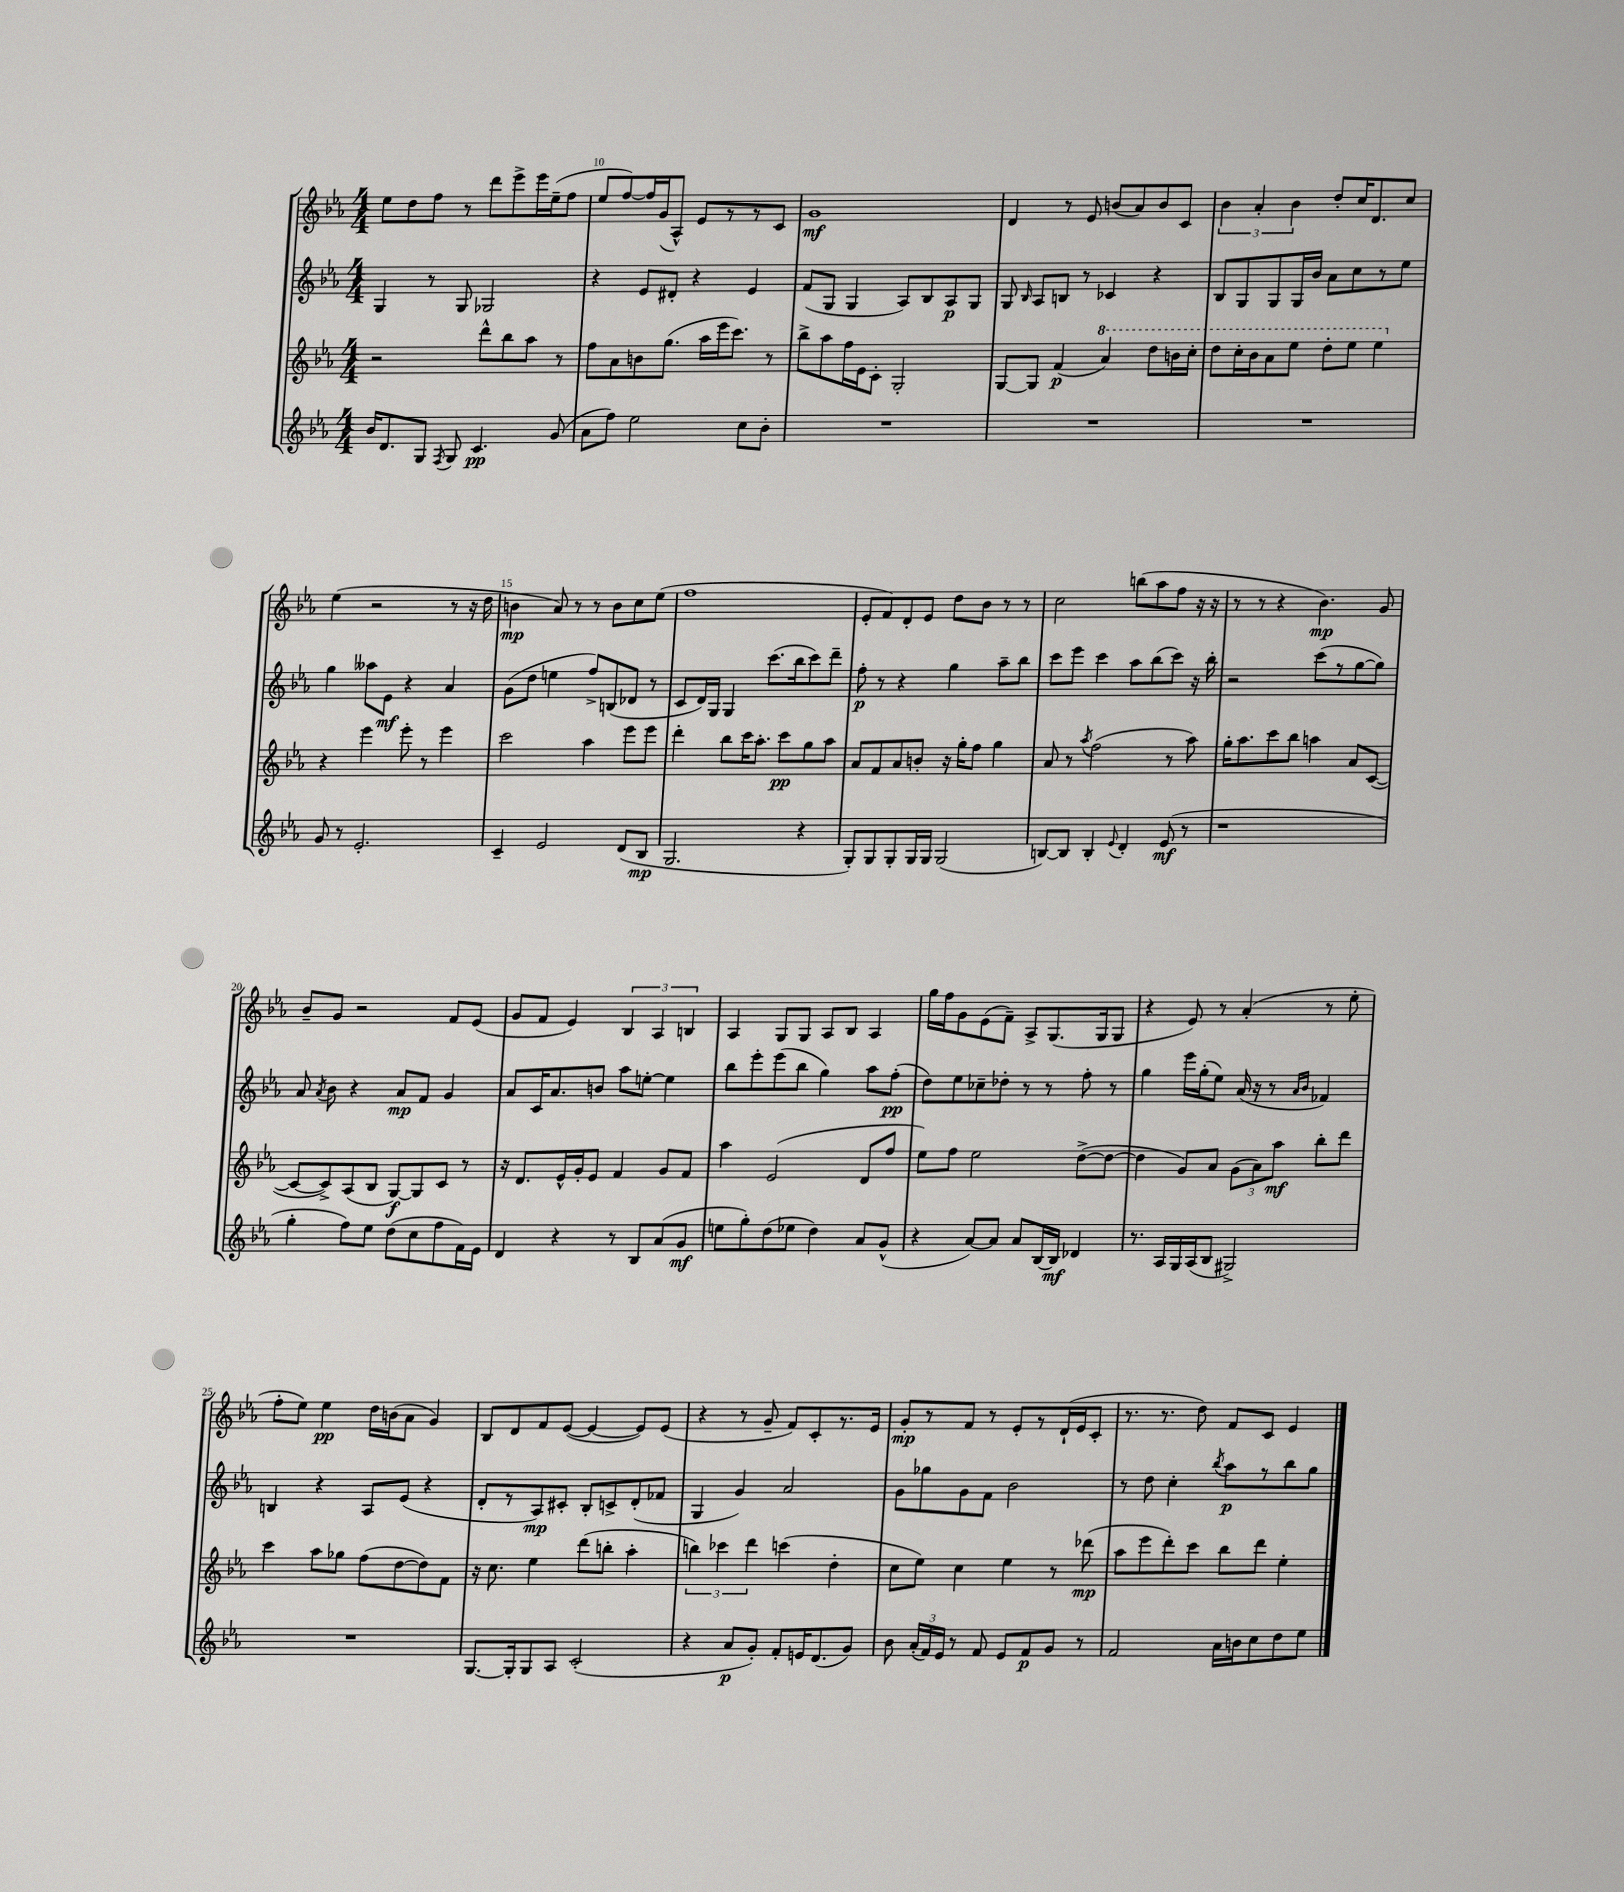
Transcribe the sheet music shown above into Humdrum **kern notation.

**kern	**kern	**kern	**kern
*staff4	*staff3	*staff2	*staff1
*clefG2	*clefG2	*clefG2	*clefG2
*k[b-e-a-]	*k[b-e-a-]	*k[b-e-a-]	*k[b-e-a-]
*M4/4	*M4/4	*M4/4	*M4/4
16b-	2r	4G	8ee-
8.d	.	.	.
.	.	.	8dd
8G	.	8r	8ff
8qF	.	.	.
8G	.	8G	8r
4.c	8ddd^^	2G-	8ddd
.	8bb-	.	8eee-^
.	8aa-	.	16eee-
.	.	.	(16ee-~
(8g	8r	.	8ff
=	=	=	=
8a-	8ff	4r	8ee-
8ff)	8a-	.	[8ff)
2ee-	8b	8e-	16ff]
.	.	.	(16g
.	(8.gg	8d#'	8A-^^)
.	.	4r	8e-
.	16aa-	.	.
.	16eee-	.	8r
.	8.ccc)	.	.
8cc	.	4e-	8r
8b-'	8r	.	8c
=	=	=	=
1r	8bb-^	(8f	1g
.	8aa-	8G	.
.	16ff	4G	.
.	16e-	.	.
.	8c'	.	.
.	2G'	8A-)	.
.	.	8B-	.
.	.	8A-	.
.	.	8G	.
=	=	=	=
1r	[8G	8G	4d
.	.	16qqB-	.
.	8G]	8A-	.
.	(4f	8B	8r
.	.	8r	8e-
.	4aa-)	4c-	(8b
.	.	.	8a-)
.	8ddd	4r	8b
.	16bb	.	8c
.	16ccc'	.	.
=	=	=	=
1r	8ddd	8B-	6b-
.	16ccc'	8G	.
.	.	.	6a-'
.	16bb-	.	.
.	8aa-	8G	.
.	.	.	6b-
.	8eee-	16G	.
.	.	16b-	.
.	8ddd'	8a-	8dd'
.	8eee-	8cc	16cc
.	.	.	8.d
.	4eee-	8r	.
.	.	8ee-	8cc
=	=	=	=
8g	4r	4gg	(4ee-
8r	.	.	.
2.e-'	4eee-	8aa--	2r
.	.	8e-	.
.	8eee-'	4r	.
.	8r	.	.
.	4eee-	4a-	8r
.	.	.	16r
.	.	.	16dd
=	=	=	=
4c~	2ccc	(8g	4b
.	.	8dd	.
2e-	.	4ee	8a-)
.	.	.	8r
.	4aa-	8ff^)	8r
.	.	(8B	8b
(8d	8eee-	8d-	8cc
8B-	8eee-	8r	(8ee-
=	=	=	=
2.G	4ddd'	8c	1ff
.	.	16d)	.
.	.	16G	.
.	8bb-	4G	.
.	16ccc	.	.
.	8.aa-'	.	.
.	.	(8.ccc	.
.	8ccc	.	.
.	.	16bb-	.
4r	8gg	8ccc)	.
.	8aa-	8ddd~	.
=	=	=	=
8G')	8a-	8ff'	8e-'
8G	8f	8r	8f)
8G'	8a-	4r	8d'
16G	8b'	.	8e-
16G	.	.	.
(2G	16r	4gg	8dd
.	16gg'	.	.
.	8ff	.	8b-
.	4gg	8aa-~	8r
.	.	8bb-	8r
=	=	=	=
[8B)	8a-	8ccc	2cc
8B]	8r	8eee-	.
.	8qaa-	.	.
4B'	(2ff	4ccc	.
8qqe-	.	.	.
4d'	.	8aa-	(8bb
.	.	(8bb-	8aa-
(8e-	8r	8ccc)	8ff
8r	8aa-)	16r	16r
.	.	16bb-'	16r
=	=	=	=
1r	16gg'	2r	8r
.	8.aa-	.	.
.	.	.	8r
.	8ccc	.	4r
.	8bb-	.	.
.	4aa	(8ccc	4.b-)
.	.	8r	.
.	8a-	[8gg	.
.	([8c	8gg])	8g
=	=	=	=
4gg'	8c_	8a-	8b-~
.	.	8qa-	.
.	8c^])	8b-	8g
8ff)	(8A-	4r	2r
8ee-	8B-	.	.
(8dd	[8G)	8a-	.
8cc	8G]	8f	.
8ff	8c	4g	8f
16f)	8r	.	(8e-
16e-	.	.	.
=	=	=	=
4d	16r	8a-	8g
.	8.d	.	.
.	.	16c	8f
.	.	8.a-	.
4r	16e-^^	.	4e-)
.	16g'	.	.
.	8e-	8b	.
8r	4f	8aa-	6B-
8B-	.	[8ee'	.
.	.	.	6A-
(8a-	8g	4ee]	.
.	.	.	6B
8g	8f	.	.
=	=	=	=
8ee	4aa-	8bb-	4A-
8gg')	.	8eee-'	.
(8dd	(2e-	(8eee-	8G
8ee-	.	8bb-	8G
4dd)	.	4gg)	8A-
.	.	.	8B-
8a-	8d	8aa-	4A-
(8g^^	8ff	(8ff'	.
=	=	=	=
4r	8ee-)	8dd)	16gg
.	.	.	16ff
.	8ff	8ee-	8g
[8a-)	2ee-	8cc-~	(8e-
8a-]	.	8dd-'	8f~)
8a-	.	8r	8A-^
[16B-	.	8r	(8.G
16B-]	.	.	.
4d-	([8dd^	8ff'	.
.	.	.	16G
.	8dd_	8r	8G
=	=	=	=
8.r	4dd]	4gg	4r
16A-	.	.	.
16G	8g)	16eee-	8e-)
(16A-	.	(16gg'	.
8B-	8a-	8ee-)	8r
2G#^)	(12g	(16a-	(4a-'
.	.	16r	.
.	12a-)	.	.
.	.	8r	.
.	12aa-	.	.
.	.	16qqa-	.
.	.	16qqb-	.
.	8bb-'	4f-)	8r
.	8ddd	.	8ee-'
=	=	=	=
1r	4ccc	4B	8ff'
.	.	.	8ee-)
.	8aa-	4r	4ee-
.	8gg-	.	.
.	(8ff	8A-	16dd
.	.	.	(16b
.	[8dd	(8e-	8a-
.	8dd])	4r	4g)
.	8f	.	.
=	=	=	=
[8.G	16r	8d'	8B-
.	8.cc	.	.
.	.	8r	8d
16G']	.	.	.
8G	4ee-	8A-)	8f
8A-	.	8c#'	([8e-
(2c'	(8ddd	8B-'	4e-_
.	8bb'	8c^	.
.	4aa-'	(8d'	8e-])
.	.	8f-	(8e-
=	=	=	=
4r	6bb)	4G	4r
.	6ccc-	.	.
8a-	.	4g)	8r
.	6ddd	.	.
8g')	.	.	8g~
8f'	(4ccc	2a-	8f)
16e	.	.	8c'
(8.d	.	.	.
.	4dd'	.	8.r
8g)	.	.	.
.	.	.	16e-
=	=	=	=
8b-	8cc	8g	8g'
(24a-'	8ee-)	8gg-	8r
24f)	.	.	.
24e-	.	.	.
8r	4cc	8g	8f
8f	.	8f	8r
8e-	4ee-	2b-	8e-'
8f	.	.	8r
8g	8r	.	(16d`
.	.	.	16e-
8r	(8ddd-	.	8c'
=	=	=	=
2f	8aa-	8r	8.r
.	8eee-	8dd	.
.	.	.	8.r
.	8ddd')	4cc'	.
.	8ccc	.	8dd)
.	.	8qbb-	.
16a-	8bb-	8aa-	8f
16b	.	.	.
8cc	8ddd	8r	8c
8dd	4ee-'	8bb-	4e-
8ee-	.	8gg	.
==	==	==	==
*-	*-	*-	*-
